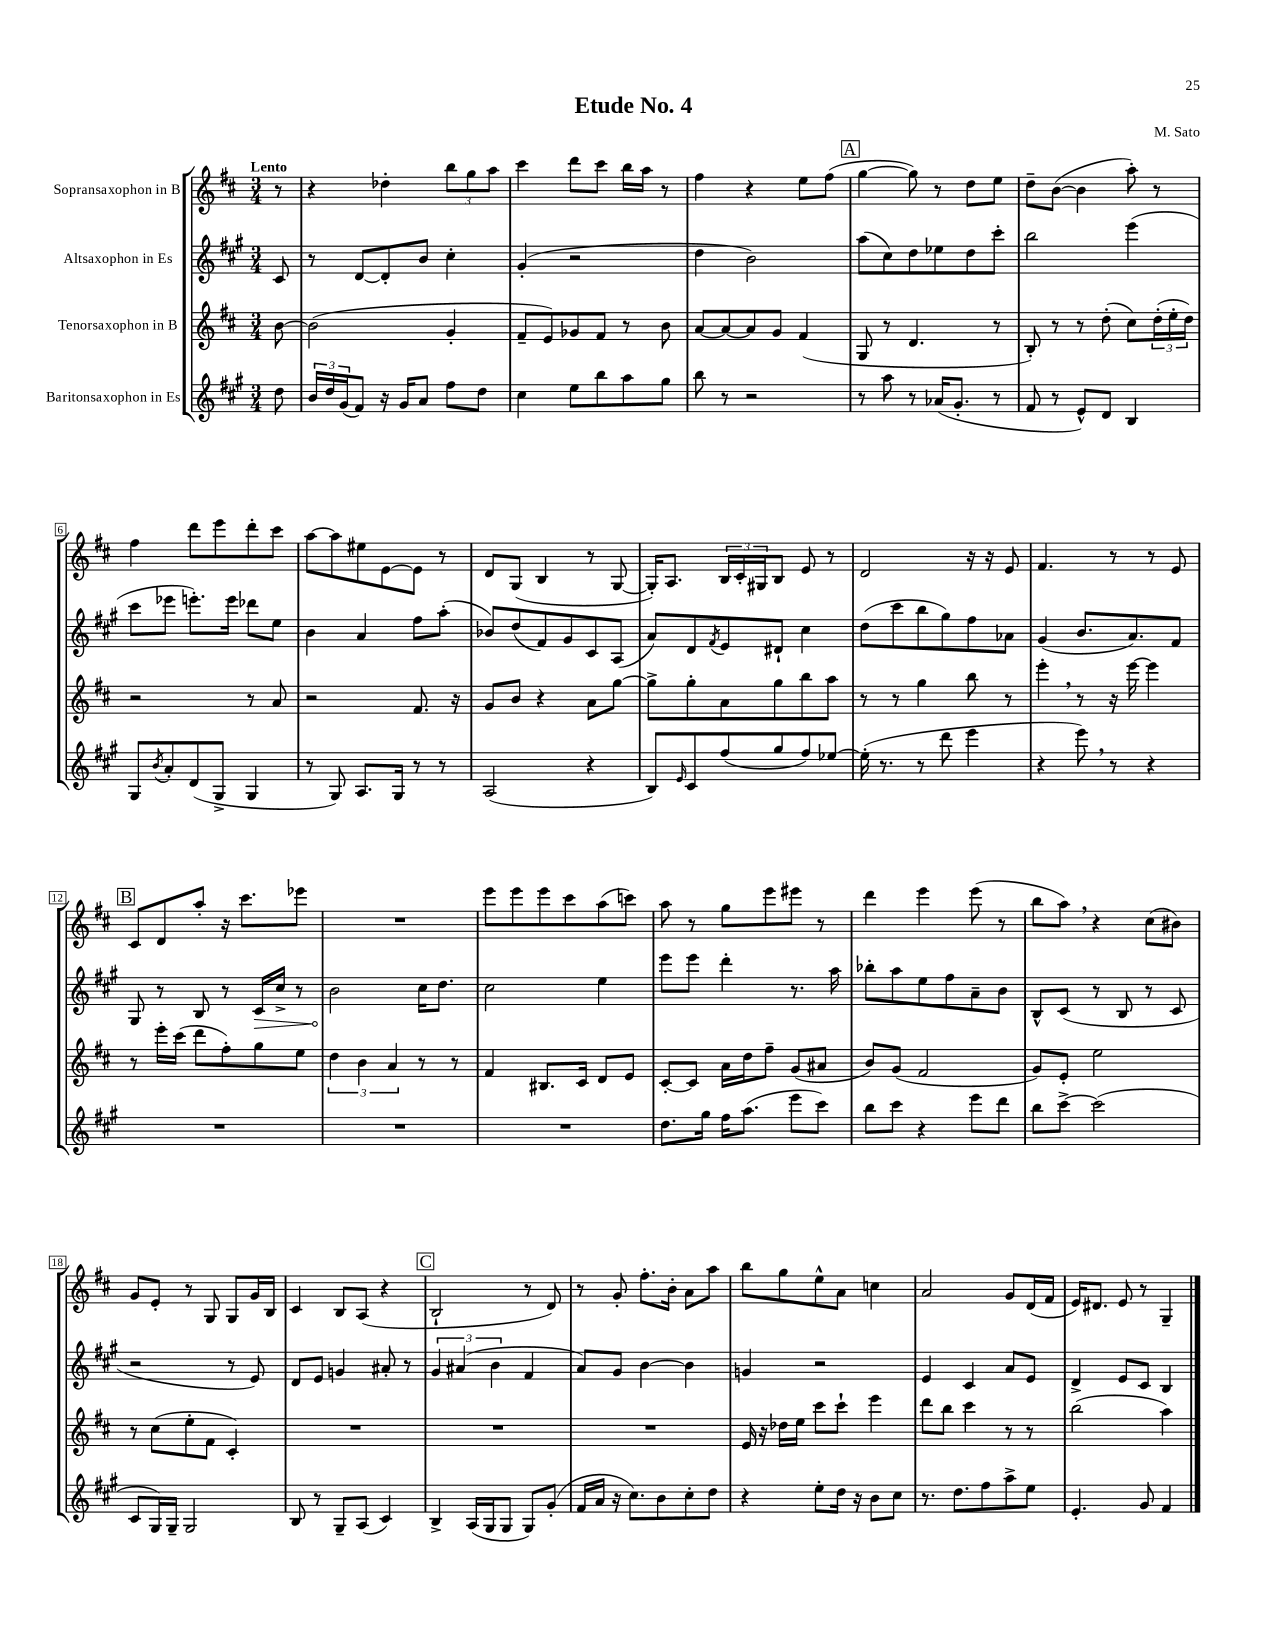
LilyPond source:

\header { title = "Etude No. 4" composer = "M. Sato" }
<<
\new StaffGroup <<
\new Staff = "s0" \with { instrumentName = "Sopransaxophon in B" } {
    \clef treble \key d \major \numericTimeSignature \time 3/4 \partial 8 \tempo "Lento"
    r8 |
    r4 des''4-. \tuplet 3/2 { b''8 g''8 a''8 } |
    cis'''4 d'''8 cis'''8 b''16 a''16 r8 |
    fis''4 r4 e''8 fis''8( |
    \mark \markup { \box "A" } g''4~ g''8) r8 d''8 e''8 |
    d''8-- b'8~( b'4 a''8-.) r8 |
    fis''4 d'''8 e'''8 d'''8-. cis'''8 |
    a''8~ a''8 eis''8 e'8~ e'8 r8 |
    d'8 g8( b4 r8 g8~ |
    g16-.) a8. \tuplet 3/2 { b16 cis'16-. gis16 } b8 e'8 r8 |
    d'2 r16 r16 e'8 |
    fis'4. r8 r8 e'8 |
    \mark \markup { \box "B" } cis'8 d'8 a''8-. r16 cis'''8. ees'''8 |
    R2. |
    e'''8 e'''8 e'''8 cis'''8 a''8( c'''8) |
    a''8 r8 g''8 e'''8 eis'''8 r8 |
    d'''4 e'''4 e'''8( r8 |
    b''8 a''8) \breathe r4 cis''8( bis'8) |
    g'8 e'8-. r8 g8 g8 g'16 b16 |
    cis'4 b8 a8( r4 |
    \mark \markup { \box "C" } b2-! r8 d'8) |
    r8 g'8-. fis''8.-. b'16-. a'8 a''8 |
    b''8 g''8 e''8-^ a'8 c''4 |
    a'2 g'8 d'16( fis'16 |
    e'16) dis'8. e'8 r8 g4-- \bar "|." |
}
\new Staff = "s1" \with { instrumentName = "Altsaxophon in Es" } {
    \clef treble \key a \major \numericTimeSignature \time 3/4 \partial 8
    cis'8 |
    r8 d'8~ d'8-. b'8 cis''4-. |
    gis'4-.( r2 |
    d''4 b'2) |
    \mark \markup { \box "A" } a''8( cis''8) d''8 ees''8 d''8 cis'''8-. |
    b''2 e'''4( |
    cis'''8 ees'''8 e'''8.-.) e'''16 des'''8 e''8 |
    b'4 a'4 fis''8 a''8-.( |
    bes'8) d''8( fis'8) gis'8 cis'8 a8( |
    a'8) d'8 \acciaccatura { fis'8 } e'8 dis'8-! cis''4 |
    d''8( cis'''8 b''8 gis''8) fis''8 aes'8 |
    gis'4( b'8. a'8.) fis'8 |
    \mark \markup { \box "B" } gis8 r8 b8 r8 \once \override Hairpin.circled-tip = ##t cis'16\> cis''16-> r8 |
    b'2\! cis''16 d''8. |
    cis''2 e''4 |
    e'''8 e'''8 d'''4-. r8. a''16 |
    bes''8-. a''8 e''8 fis''8 a'8-- b'8 |
    b8-^ cis'8( r8 b8 r8 cis'8 |
    r2 r8 e'8) |
    d'8 e'8 g'4 ais'8-. r8 |
    \mark \markup { \box "C" } \tuplet 3/2 { gis'4 ais'4( b'4 } fis'4 |
    a'8) gis'8 b'4~ b'4 |
    g'4 r2 |
    e'4 cis'4 a'8 e'8 |
    d'4-> e'8 cis'8 b4 \bar "|." |
}
\new Staff = "s2" \with { instrumentName = "Tenorsaxophon in B" } {
    \clef treble \key d \major \numericTimeSignature \time 3/4 \partial 8
    b'8~ |
    b'2( g'4-. |
    fis'8-- e'8) ges'8 fis'8 r8 b'8 |
    a'8~ a'8~ a'8 g'8 fis'4( |
    \mark \markup { \box "A" } g8 r8 d'4. r8 |
    b8-.) r8 r8 d''8-.( cis''8) \tuplet 3/2 { d''16-.( e''16-. d''16) } |
    r2 r8 a'8 |
    r2 fis'8. r16 |
    g'8 b'8 r4 a'8 g''8~ |
    g''8-> g''8-. a'8 g''8 b''8 a''8 |
    r8 r8 g''4 b''8 r8 |
    e'''4-. \breathe r8 r16 e'''16~ e'''4 |
    \mark \markup { \box "B" } r8 e'''16-. cis'''16( d'''8 fis''8-.) g''8 e''8 |
    \tuplet 3/2 { d''4 b'4 a'4 } r8 r8 |
    fis'4 bis8. cis'16 d'8 e'8 |
    cis'8~-. cis'8 a'16 d''16 fis''8-- g'8( ais'8 |
    b'8) g'8( fis'2 |
    g'8) e'8-. e''2 |
    r8 cis''8( e''8-. fis'8 cis'4-.) |
    R2. |
    \mark \markup { \box "C" } R2. |
    R2. |
    e'16 r16 des''16 e''16 cis'''8 cis'''8-! e'''4 |
    d'''8 b''8 cis'''4 r8 r8 |
    b''2( a''4) \bar "|." |
}
\new Staff = "s3" \with { instrumentName = "Baritonsaxophon in Es" } {
    \clef treble \key a \major \numericTimeSignature \time 3/4 \partial 8
    d''8 |
    \tuplet 3/2 { b'16 d''16 gis'16( } fis'8) r16 gis'16 a'8 fis''8 d''8 |
    cis''4 e''8 b''8 a''8 gis''8 |
    b''8 r8 r2 |
    \mark \markup { \box "A" } r8 a''8 r8 aes'16( gis'8.-. r8 |
    fis'8 r8 e'8-^) d'8 b4 |
    gis8 \acciaccatura { b'8 } a'8-. d'8( gis8-> gis4 |
    r8 gis8) a8. gis16 r8 r8 |
    a2( r4 |
    b8) \grace { e'16 } cis'8 fis''8( gis''8 fis''8) ees''8~ |
    ees''16-.( r8. r8 d'''8 e'''4 |
    r4 e'''8) \breathe r8 r4 |
    \mark \markup { \box "B" } R2. |
    R2. |
    R2. |
    d''8. gis''16 fis''16 a''8.( e'''8 cis'''8) |
    b''8 cis'''8 r4 e'''8 d'''8 |
    b''8 cis'''8~-> cis'''2( |
    cis'8 gis16) gis16-- gis2 |
    b8 r8 gis8-- a8( cis'4) |
    \mark \markup { \box "C" } b4-> a16( gis16 gis8 gis8) gis'8-.( |
    fis'16 a'16 r16 cis''8.) b'8 cis''8-. d''8 |
    r4 e''8-. d''16 r16 b'8 cis''8 |
    r8. d''8. fis''8 a''8-> e''8 |
    e'4.-. gis'8 fis'4 \bar "|." |
}
>>
>>
\layout { \context { \Score \override BarNumber.stencil = #(make-stencil-boxer 0.1 0.3 ly:text-interface::print) } }
